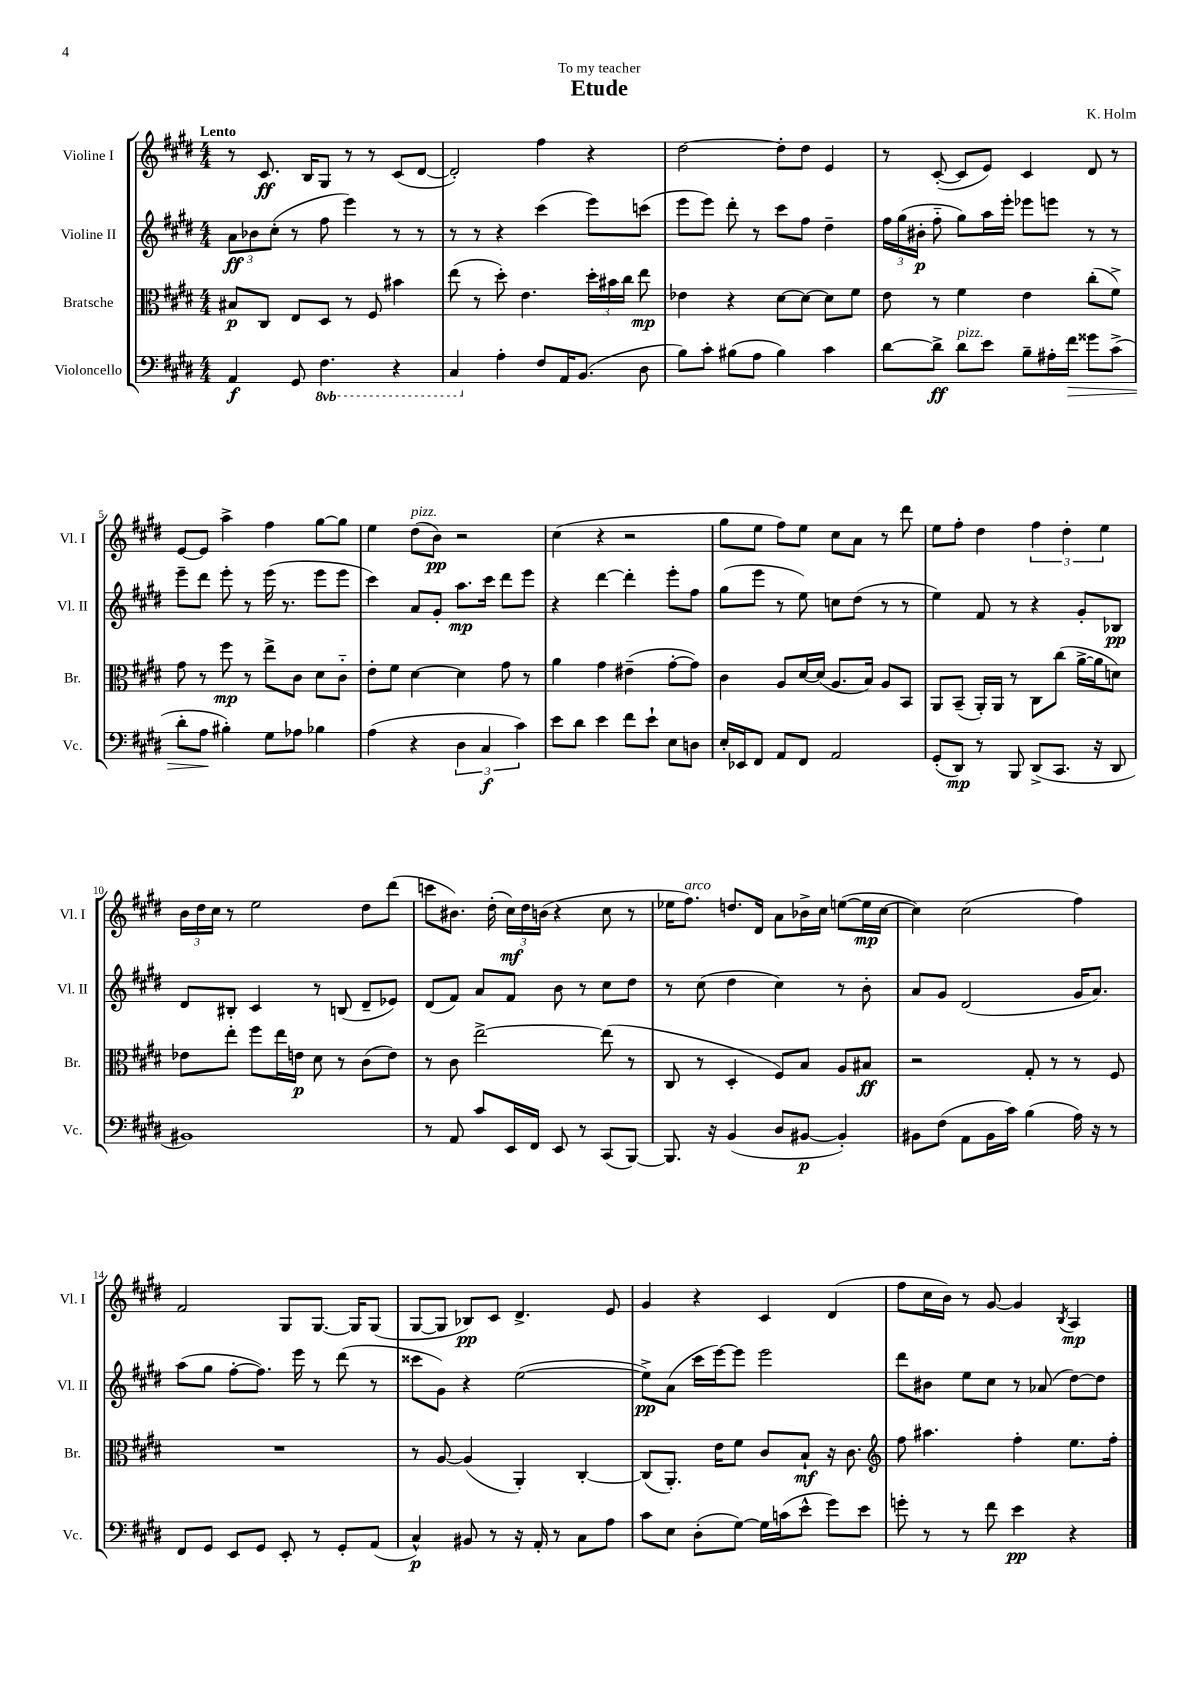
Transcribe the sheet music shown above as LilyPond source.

\header { title = "Etude" composer = "K. Holm" dedication = "To my teacher" }
<<
\new StaffGroup <<
\new Staff = "s0" \with { instrumentName = "Violine I" shortInstrumentName = "Vl. I" } {
    \clef treble \key e \major \numericTimeSignature \time 4/4 \tempo "Lento"
    \autoBeamOff r8 cis'8.\ff b16[ gis8] r8 r8 cis'8[( dis'8]~ |
    dis'2-.) fis''4 r4 |
    dis''2~ dis''8[-. dis''8] e'4 |
    r8 cis'8~-.( cis'8[ e'8]) cis'4 dis'8 r8 |
    e'8[~ e'8] a''4-> fis''4 gis''8[~ gis''8] |
    e''4 dis''8[^\markup { \italic "pizz." }( b'8]\pp) r2 |
    cis''4( r4 r2 |
    gis''8[ e''8] fis''8[) e''8] cis''8[ a'8] r8 dis'''8 |
    e''8[ fis''8]-. dis''4 \tuplet 3/2 { fis''4 dis''4-. e''4 } |
    \tuplet 3/2 { b'16[ dis''16 cis''16] } r8 e''2 dis''8[ dis'''8]( |
    c'''8[ bis'8.]) dis''16-.( \tuplet 3/2 { cis''16[\mf) dis''16 b'16]( } r4 cis''8 r8 |
    ees''16[ fis''8.]^\markup { \italic "arco" }) d''8.[ dis'16] a'8[ bes'16-> cis''16] e''8[~( e''16\mp cis''16]~ |
    cis''4) cis''2( fis''4) |
    fis'2 gis8[ gis8.]~ gis16[ gis8]( |
    gis8[~ gis8] bes8[\pp) cis'8] dis'4.-> e'8 |
    gis'4 r4 cis'4 dis'4( |
    fis''8[ cis''16 b'16]) r8 gis'8~ gis'4 \acciaccatura { b8 } a4\mp \bar "|." |
}
\new Staff = "s1" \with { instrumentName = "Violine II" shortInstrumentName = "Vl. II" } {
    \clef treble \key e \major \numericTimeSignature \time 4/4
    \autoBeamOff \tuplet 3/2 { a'8[\ff bes'8 cis''8]-.( } r8 fis''8 e'''4) r8 r8 |
    r8 r8 r4 cis'''4( e'''8[) c'''8]( |
    e'''8[ e'''8]) dis'''8-. r8 cis'''8[ fis''8] dis''4-- |
    \tuplet 3/2 { fis''16[ gis''16( bis'16]-.\p } fis''8-_ gis''8[) a''16 e'''16]-. ees'''8[ e'''8] r8 r8 |
    e'''8[-- dis'''8] e'''8-. r8 e'''16( r8. e'''8[ e'''8] |
    cis'''4) a'8[ gis'8]-. a''8.[\mp cis'''16] dis'''8[ e'''8] |
    r4 dis'''4~ dis'''4-. e'''8[-. fis''8] |
    gis''8[( e'''8] r8 e''8) c''8[ dis''8]( r8 r8 |
    e''4) fis'8 r8 r4 gis'8[-. bes8]\pp |
    dis'8[ bis8]-. cis'4 r8 b8( dis'8[-- ees'8]) |
    dis'8[( fis'8]) a'8[ fis'8] b'8 r8 cis''8[ dis''8] |
    r8 cis''8( dis''4 cis''4) r8 b'8-. |
    a'8[ gis'8] dis'2( gis'16[ a'8.]) |
    a''8[( gis''8] fis''8[~-. fis''8.]) e'''16 r8 dis'''8( r8 |
    cisis'''8[ gis'8]) r4 e''2~( |
    e''8[->\pp) a'8]( cis'''16[ e'''16~) e'''8] e'''2 |
    dis'''8[ bis'8] e''8[ cis''8] r8 aes'8( dis''8[~) dis''8] \bar "|." |
}
\new Staff = "s2" \with { instrumentName = "Bratsche" shortInstrumentName = "Br." } {
    \clef alto \key e \major \numericTimeSignature \time 4/4
    \autoBeamOff bis8[\p cis8] e8[ dis8] r8 fis8 bis'4 |
    e''8( r8 dis''8-.) e'4. \tuplet 3/2 { dis''16[-. bis'16 cis''16] } e''8\mp |
    ees'4 r4 dis'8[~ dis'8]~ dis'8[ fis'8] |
    e'8 r8 fis'4 e'4 cis''8[-.( fis'8]->) |
    gis'8 r8 fis''8\mp r8 e''8[-> cis'8] dis'8[ cis'8]-_ |
    e'8[-. fis'8] dis'4~ dis'4 gis'8 r8 |
    a'4 gis'4 eis'4--( gis'8[~-. gis'8]) |
    cis'4 a8[ dis'16~ dis'16]( a8.[ b16]) a8[ b,8] |
    a,8[ b,8]--( a,16[-.) a,16] r8 cis8[ cis''8]( a'16[~-> a'16 d'8]) |
    ees'8[ e''8]-. fis''8[ e''16 e'16]\p dis'8 r8 cis'8[( e'8]) |
    r8 cis'8 e''2~-> e''8( r8 |
    cis8 r8 dis4-. fis8[) b8] a8[ bis8]\ff |
    r2 gis8-. r8 r8 fis8 |
    R1 |
    r8 a8~ a4( a,4-.) cis4~-. |
    cis8[( a,8.]-.) e'16[ fis'8] cis'8[ b8]-!\mf r16 cis'8. |
    \clef treble fis''8 ais''4. fis''4-. e''8.[ fis''16]-. \bar "|." |
}
\new Staff = "s3" \with { instrumentName = "Violoncello" shortInstrumentName = "Vc." } {
    \clef bass \key e \major \numericTimeSignature \time 4/4 \set Staff.ottavationMarkups = #ottavation-simple-ordinals
    \autoBeamOff a,4\f gis,8 \ottava #-1 fis,4. r4 |
    cis,4 \ottava #0 a4-. fis8[ a,16 b,8.]( dis8 |
    b8[) cis'8]-. bis8[( a8] bis4) cis'4 |
    dis'8[~ dis'8]->\ff dis'8[^\markup { \italic "pizz." } e'8] b8[-- ais16-. fis'16]\> gisis'8[ cis'8]->( |
    dis'8[-. a8]\! bis4-.) gis8[ aes8] bes4 |
    a4( r4 \tuplet 3/2 { dis4 cis4\f cis'4) } |
    e'8[ dis'8] e'4 fis'8[ e'8]-! e8[ d8] |
    e16[-. ees,16 fis,8] a,8[ fis,8] a,2 |
    gis,8[-.( dis,8]\mp) r8 b,,8 dis,8[->( cis,8.] r16 dis,8 |
    bis,1) |
    r8 a,8 cis'8[ e,16 fis,16] e,8 r8 cis,8[( b,,8]~) |
    b,,8. r16 b,4( dis8[ bis,8]~\p bis,4-.) |
    bis,8[ fis8]( a,8[ bis,16 cis'16]) b4( a16) r16 r8 |
    fis,8[ gis,8] e,8[ gis,8] e,8-. r8 gis,8[-. a,8]( |
    cis4-^\p) bis,8 r8 r16 a,16-. r8 cis8[ a8] |
    cis'8[ e8] dis8[-.( gis8]~) gis16[ c'16( e'8]-^ gis'8[) e'8] |
    g'8-. r8 r8 fis'8 e'4\pp r4 \bar "|." |
}
>>
>>
